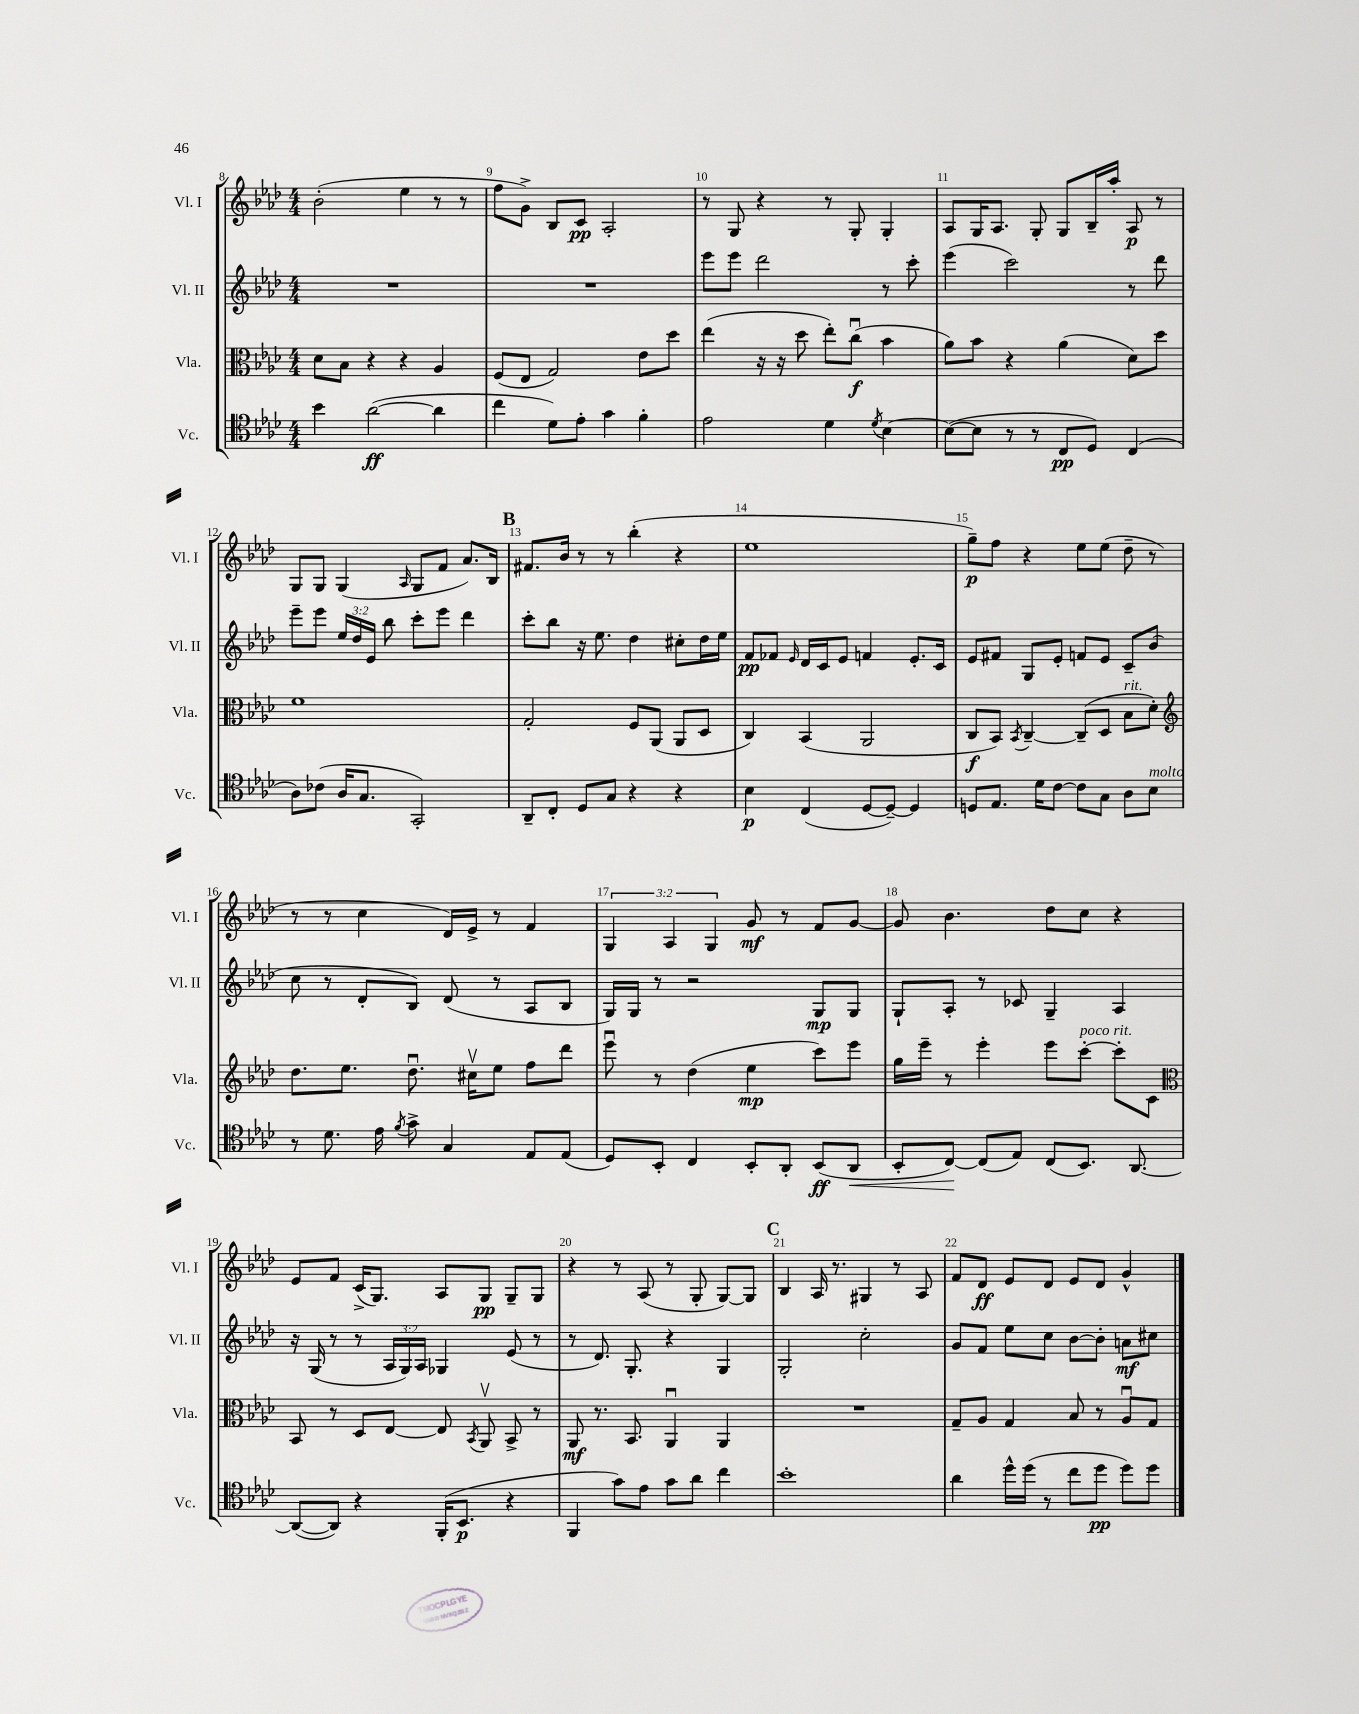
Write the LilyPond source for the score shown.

<<
\new StaffGroup <<
\new Staff = "s0" \with { instrumentName = "Vl. I" shortInstrumentName = "Vl. I" } {
    \clef treble \key aes \major \numericTimeSignature \time 4/4 \override Staff.TupletNumber.text = #tuplet-number::calc-fraction-text
    \autoBeamOff bes'2-.( ees''4 r8 r8 |
    f''8[ g'8]->) bes8[ c'8]\pp aes2-. |
    r8 g8 r4 r8 g8-. g4-. |
    aes8[ g16 aes8.] g8-. g8[ bes16-- aes''16]-. aes8\p r8 |
    g8[ g8] g4( \grace { aes16 } g8[ f'8] aes'8.[) bes16] |
    \mark \markup { \bold "B" } fis'8.[ bes'16] r8 r8 bes''4-.( r4 |
    ees''1 |
    g''8[--\p) f''8] r4 ees''8[ ees''8]( des''8-- r8 |
    r8 r8 c''4 des'16[) ees'16]-> r8 f'4 |
    \tuplet 3/2 { g4 aes4 g4 } g'8\mf r8 f'8[ g'8]~ |
    g'8 bes'4. des''8[ c''8] r4 |
    ees'8[ f'8] c'16[->( g8.]) aes8[ g8]\pp g8[-- g8] |
    r4 r8 aes8( r8 g8-. g8[~) g8] |
    \mark \markup { \bold "C" } bes4 aes16 r8. gis4 r8 aes8 |
    f'8[ des'8]\ff ees'8[ des'8] ees'8[ des'8] g'4-^ \bar "|." |
}
\new Staff = "s1" \with { instrumentName = "Vl. II" shortInstrumentName = "Vl. II" } {
    \clef treble \key aes \major \numericTimeSignature \time 4/4 \override Staff.TupletNumber.text = #tuplet-number::calc-fraction-text
    \autoBeamOff R1 |
    R1 |
    ees'''8[ ees'''8] des'''2 r8 c'''8-. |
    ees'''4( c'''2) r8 des'''8 |
    ees'''8[-- ees'''8] \tuplet 3/2 { ees''16[ des''16 ees'16] } bes''8 c'''8[-. ees'''8] des'''4 |
    \mark \markup { \bold "B" } c'''8[-. bes''8] r16 ees''8. des''4 cis''8[-. des''16 ees''16] |
    f'8[\pp fes'8] \grace { ees'16 } des'16[ c'16 ees'8] f'4 ees'8.[-. c'16] |
    ees'8[ fis'8] g8[ ees'8]-. f'8[ ees'8] c'8[-- bes'8]( |
    c''8 r8 des'8[-. bes8]) des'8( r8 aes8[ bes8] |
    g16[) g16] r8 r2 g8[\mp g8] |
    g8[-! aes8]-. r8 ces'8 g4-- aes4 |
    r16 g16( r8 r8 \tuplet 3/2 { aes16[ g16) aes16] } ges4 ees'8( r8 |
    r8 des'8.) g8.-. r4 g4 |
    \mark \markup { \bold "C" } g2-. c''2-. |
    g'8[ f'8] ees''8[ c''8] bes'8[~ bes'8]-. a'8[\mf cis''8] \bar "|." |
}
\new Staff = "s2" \with { instrumentName = "Vla." shortInstrumentName = "Vla." } {
    \clef alto \key aes \major \numericTimeSignature \time 4/4
    \autoBeamOff des'8[ bes8] r4 r4 aes4 |
    f8[( ees8] g2) ees'8[ des''8] |
    ees''4( r16 r16 des''8 ees''8[-.) c''8]\downbow\f( bes'4 |
    aes'8[) bes'8] r4 aes'4( des'8[) des''8] |
    f'1 |
    \mark \markup { \bold "B" } g2-. f8[ aes,8]( aes,8[ des8] |
    c4) bes,4( aes,2 |
    c8[\f bes,8]) \acciaccatura { bes,8 } c4~-- c8[--( des8] bes8[^\markup { \italic "rit." } des'8]-.) |
    \clef treble des''8.[ ees''8.] des''8.\downbow cis''16[\upbow ees''8] f''8[ des'''8] |
    ees'''8\downbow r8 des''4( ees''4\mp c'''8[) ees'''8] |
    g''16[ ees'''16]-- r8 ees'''4-. ees'''8[ c'''8]~-.^\markup { \italic "poco rit." } c'''8[-. c'8] |
    \clef alto bes,8 r8 des8[ ees8]~ ees8 \acciaccatura { bes,8 } aes,8\upbow bes,8-> r8 |
    aes,8\mf r8. bes,8. aes,4\downbow aes,4 |
    \mark \markup { \bold "C" } R1 |
    g8[-- aes8] g4 bes8 r8 aes8[\downbow g8] \bar "|." |
}
\new Staff = "s3" \with { instrumentName = "Vc." shortInstrumentName = "Vc." } {
    \clef tenor \key aes \major \numericTimeSignature \time 4/4
    \autoBeamOff bes'4 aes'2~\ff( aes'4 |
    c''4 des'8[) ees'8]-. g'4 f'4-. |
    ees'2 des'4 \acciaccatura { des'8 } bes4~ |
    bes8[~( bes8] r8 r8 c8[\pp des8]) c4( |
    aes8[) ces'8]( aes16[ g8.] g,2-.) |
    \mark \markup { \bold "B" } aes,8[-- c8]-. des8[ g8] r4 r4 |
    bes4\p c4( des8[~ des8]~--) des4 |
    d8[ ees8.] des'16[ c'8]~ c'8[ g8] aes8[ bes8]^\markup { \italic "molto" } |
    r8 des'8. ees'16 \acciaccatura { f'8 } g'8-> g4 ees8[ ees8]( |
    des8[) bes,8]-. c4 bes,8[-. aes,8]-. bes,8[\ff( aes,8]\< |
    bes,8[-. c8]~\!) c8[( ees8]) c8[( bes,8.]) aes,8.~ |
    aes,8[~( aes,8]) r4 f,16[-.( bes,8.]\p r4 |
    f,4 g'8[) ees'8] g'8[ aes'8] c''4 |
    \mark \markup { \bold "C" } bes'1-. |
    aes'4 des''16[-^ des''16]( r8 c''8[ des''8]\pp des''8[) des''8] \bar "|." |
}
>>
>>
\layout { \context { \Score currentBarNumber = #8 \override BarNumber.break-visibility = ##(#f #t #t) barNumberVisibility = #all-bar-numbers-visible } }
